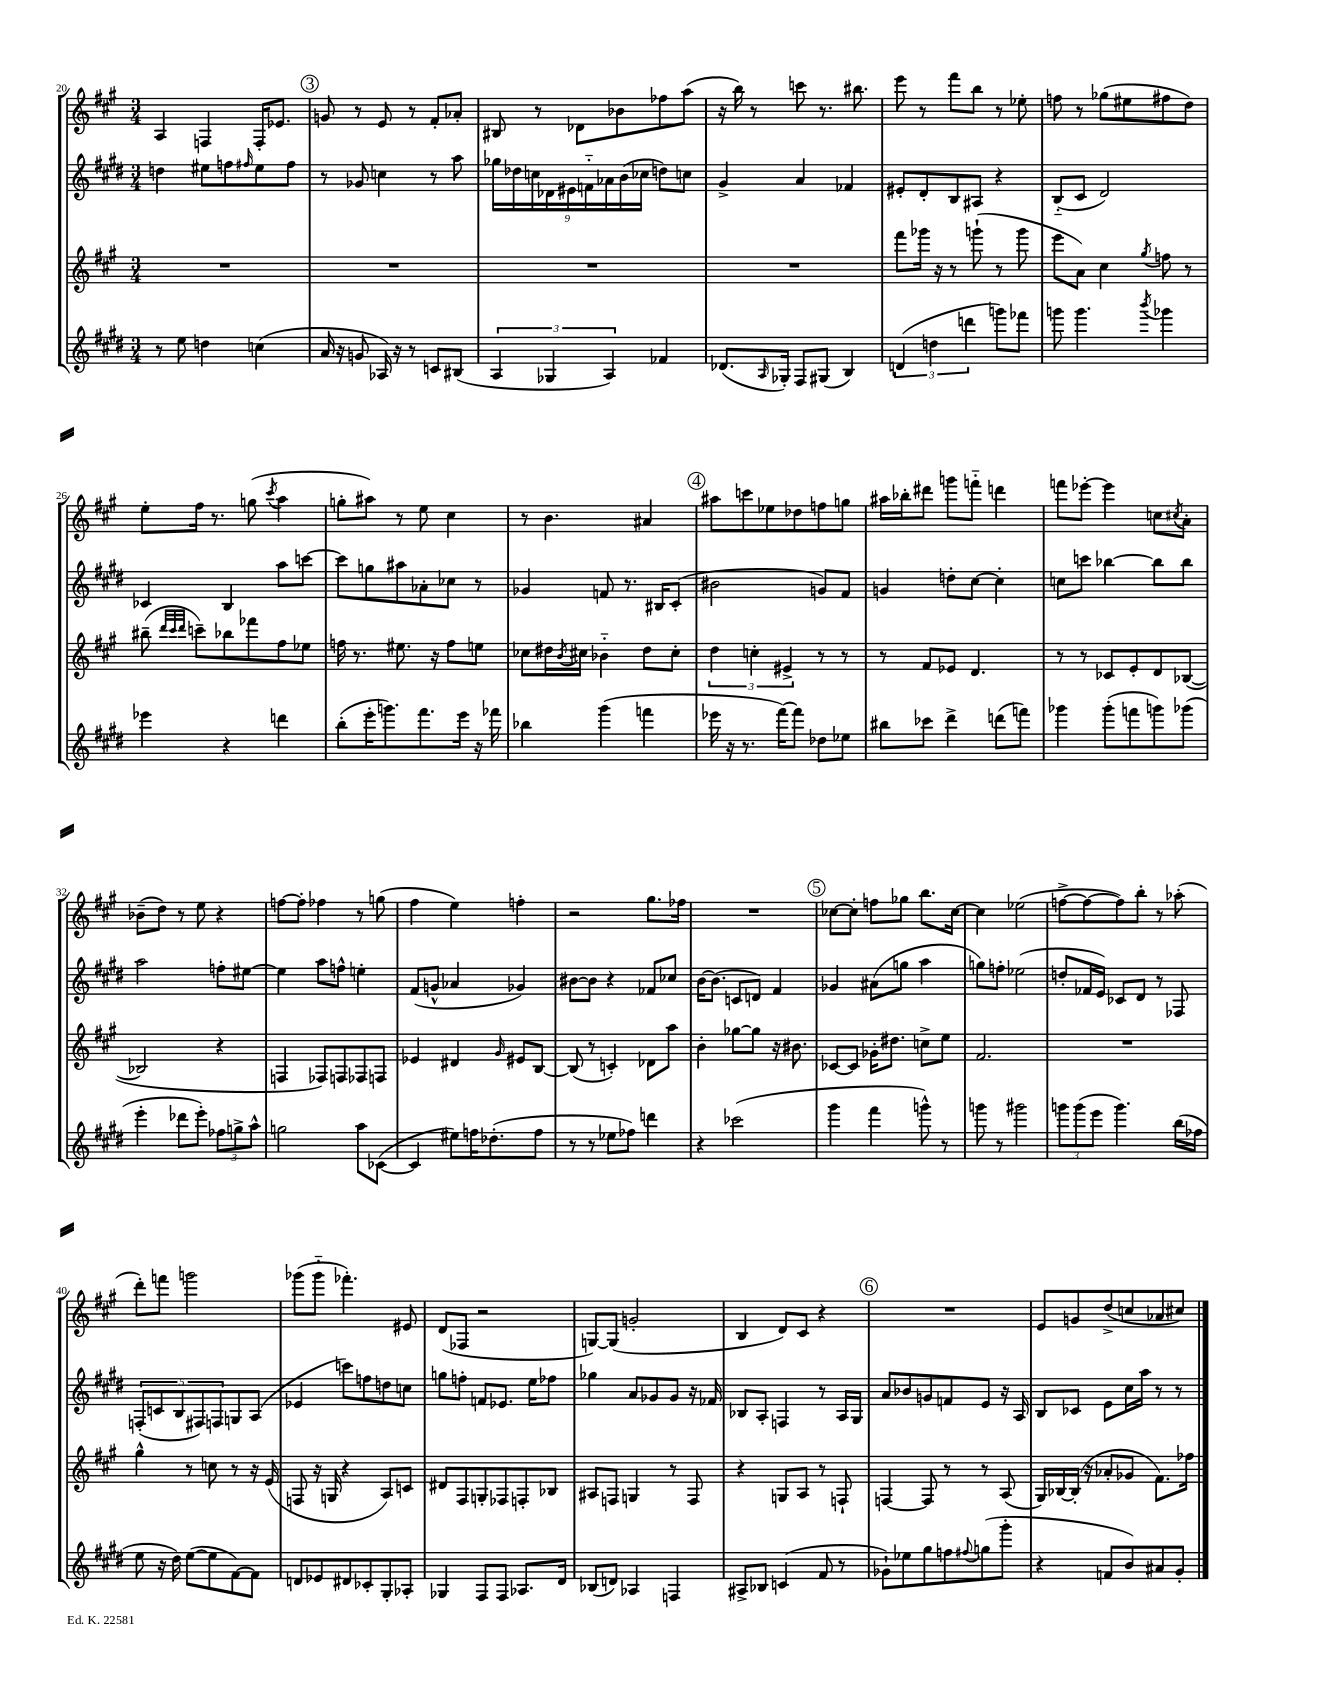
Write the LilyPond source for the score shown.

<<
\new StaffGroup <<
\new Staff = "s0" {
    \clef treble \key a \major \numericTimeSignature \time 3/4
    a4 f4 f16-. ees'8. |
    \mark \markup { \circle "3" } g'8 r8 e'8 r8 fis'8-. aes'8-. |
    bis8 r8 des'8 bes'8 fes''8 a''8( |
    r16 b''16) r8 c'''8 r8. bis''8. |
    e'''8 r8 fis'''8 b''8 r8 ees''8-. |
    f''8 r8 ges''8( eis''8 fis''8 d''8) |
    e''8-. fis''16 r8. g''8( \acciaccatura { cis'''8 } a''4 |
    g''8-. ais''8) r8 e''8 cis''4 |
    r8 b'4. ais'4 |
    \mark \markup { \circle "4" } ais''8 c'''8 ees''8 des''8 f''8 g''8 |
    ais''16 bes''16-. dis'''8 g'''8 f'''8-_ d'''4 |
    f'''8 ees'''8~-. ees'''4 c''8 \acciaccatura { cis''8 } a'8-. |
    bes'8--( d''8) r8 e''8 r4 |
    f''8~ f''8-. fes''4 r8 g''8( |
    fis''4 e''4) f''4-. |
    r2 gis''8. fes''16 |
    R2. |
    \mark \markup { \circle "5" } ces''8~ ces''8-. f''8 ges''8 b''8. ces''16~ |
    ces''4 ees''2( |
    f''8~-> f''8~ f''8) b''8-. r8 aes''8-.( |
    d'''8-.) f'''8 g'''2 |
    ges'''8( ges'''8-_ fes'''4.-.) eis'8 |
    d'8( fes8 r2 |
    g8~) g8( g'2-. |
    b4 d'8) cis'8 r4 |
    \mark \markup { \circle "6" } R2. |
    e'8 g'8 d''8->( c''8 aes'8 cis''8) \bar "|." |
}
\new Staff = "s1" {
    \clef treble \key e \major \numericTimeSignature \time 3/4
    d''4 eis''8 f''8 \grace { fis''16 } eis''8 fis''8 |
    \mark \markup { \circle "3" } r8 ges'8 c''4 r8 a''8 |
    \tuplet 9/8 { ges''16 des''16 c''16 des'16 eis'16 f'16-_ aes'16 b'16( ces''16 } d''8) c''8 |
    gis'4-> a'4 fes'4 |
    eis'8-. dis'8-. b8 ais8 r4 |
    b8-_( cis'8 dis'2) |
    ces'4 b4 a''8 c'''8~ |
    c'''8 g''8 ais''8 aes'8-. ces''8 r8 |
    ges'4 f'8 r8. bis16 cis'8-.( |
    \mark \markup { \circle "4" } bis'2 g'8) fis'8 |
    g'4 d''8-. cis''8~ cis''4-. |
    c''8 c'''8 bes''4~ bes''8 bes''8 |
    a''2 f''8-. eis''8~ |
    eis''4 a''8 f''8-^ e''4-. |
    fis'8( g'8-^ aes'4 ges'4) |
    bis'8~ bis'8 r4 fes'8 ces''8 |
    b'16~ b'8.( c'8 d'8) fis'4 |
    \mark \markup { \circle "5" } ges'4 ais'8( g''8 a''4 |
    g''8) f''8-. ees''2( |
    d''8-. fes'16 e'16) ces'8 dis'8 r8 fes8 |
    \tuplet 5/4 { f8-.( c'8 b8 fis8) f8 } g8 a8( |
    ees'4 c'''8) f''8 d''8 c''8 |
    g''8 f''8-. f'8 ees'8. e''16 fes''8 |
    ges''4 a'8 ges'8 ges'8 r16 fes'16 |
    bes8 a8-. f4 r8 a16 gis16 |
    \mark \markup { \circle "6" } a'8 bes'8 g'8 f'8 e'8 r16 a16 |
    b8 ces'8 e'8 cis''16 a''16 r8 r8 \bar "|." |
}
\new Staff = "s2" {
    \clef treble \key a \major \numericTimeSignature \time 3/4
    R2. |
    \mark \markup { \circle "3" } R2. |
    R2. |
    R2. |
    fis'''8 ges'''16 r16 r8 g'''8-!( r8 g'''8 |
    e'''8 a'8) cis''4 \acciaccatura { gis''8 } f''8 r8 |
    bis''8--( \grace { d'''32 cis'''32 d'''32 } c'''8--) bes''8 fes'''8 fis''8 ees''8 |
    f''16 r8. eis''8. r16 f''8 e''8 |
    ces''8 dis''16 \acciaccatura { b'8 } cis''16 bes'4-_ dis''8 cis''8-. |
    \mark \markup { \circle "4" } \tuplet 3/2 { d''4 c''4-. eis'4-> } r8 r8 |
    r8 fis'8 ees'8 d'4. |
    r8 r8 ces'8 e'8-. d'8 bes8~( |
    bes2 r4 |
    f4 fes8) f8 fes8 f8 |
    ees'4 dis'4 \grace { gis'16 } eis'8 b8~ |
    b8( r8 c'4-.) des'8 a''8 |
    b'4-. ges''8~ ges''8 r16 bis'8. |
    \mark \markup { \circle "5" } ces'8~ ces'8 ges'16-. dis''8. c''8-> e''8 |
    fis'2. |
    R2. |
    gis''4-^ r8 c''8 r8 r16 e'16( |
    f8 r16 g16 r4 a8) c'8 |
    dis'8 fis8 g8-. fes8 f8-. bes8 |
    ais8 f8 g4 r8 f8 |
    r4 g8 a8 r8 f8-! |
    \mark \markup { \circle "6" } f4~ f8 r8 r8 a8( |
    gis16) bes16~ bes16-.( r16 aes'8-. ges'8 fis'8.) fes''16 \bar "|." |
}
\new Staff = "s3" {
    \clef treble \key e \major \numericTimeSignature \time 3/4
    r8 e''8 d''4 c''4( |
    \mark \markup { \circle "3" } a'16 r16 g'8 aes16) r16 r8 c'8 bis8( |
    \tuplet 3/2 { a4 ges4 a4) } fes'4 |
    des'8.( \grace { a16 } ges16-.) fis8 gis8( b4) |
    \tuplet 3/2 { d'4( d''4 d'''4 } g'''8) fes'''8 |
    g'''8 g'''4. \acciaccatura { b'''8 } ges'''4 |
    ees'''4 r4 d'''4 |
    b''8-.( e'''16-. g'''8.) fis'''8. e'''16 r16 fes'''16 |
    bes''4 gis'''4( f'''4 |
    \mark \markup { \circle "4" } ees'''16 r16 r8. fis'''16~) fis'''8 des''8 ees''8 |
    bis''8 ces'''8 dis'''4-> d'''8( f'''8) |
    ges'''4 ges'''8-.( f'''8 g'''8) ges'''8( |
    e'''4-. des'''8 e'''8-.) \tuplet 3/2 { fes''8 g''8-> a''8-^ } |
    g''2 a''8 ces'8~( |
    ces'4 eis''8) f''16 des''8.-.( f''8 |
    r8 r8 ees''8 fes''8) d'''4 |
    r4 ces'''2( |
    \mark \markup { \circle "5" } gis'''4 fis'''4 g'''8-^) r8 |
    g'''8 r8 gis'''2 |
    \tuplet 3/2 { g'''8 g'''8( e'''8 } g'''4.) b''16( fes''16 |
    e''8 r16 dis''16) e''8~( e''8 fis'8~) fis'8 |
    d'8 ees'8 dis'8 ces'8-. gis8-. aes8-. |
    ges4 fis8 fis8 aes8. dis'16 |
    bes8( d'8) aes4 f4 |
    ais8-> bes8 c'4( fis'8 r8 |
    \mark \markup { \circle "6" } ges'8-!) ees''8 gis''8 f''8 \appoggiatura { fis''8 } g''8( gis'''8-. |
    r4 f'8 b'8) ais'8 gis'8-. \bar "|." |
}
>>
>>
\layout { \context { \Score currentBarNumber = #20 } }
